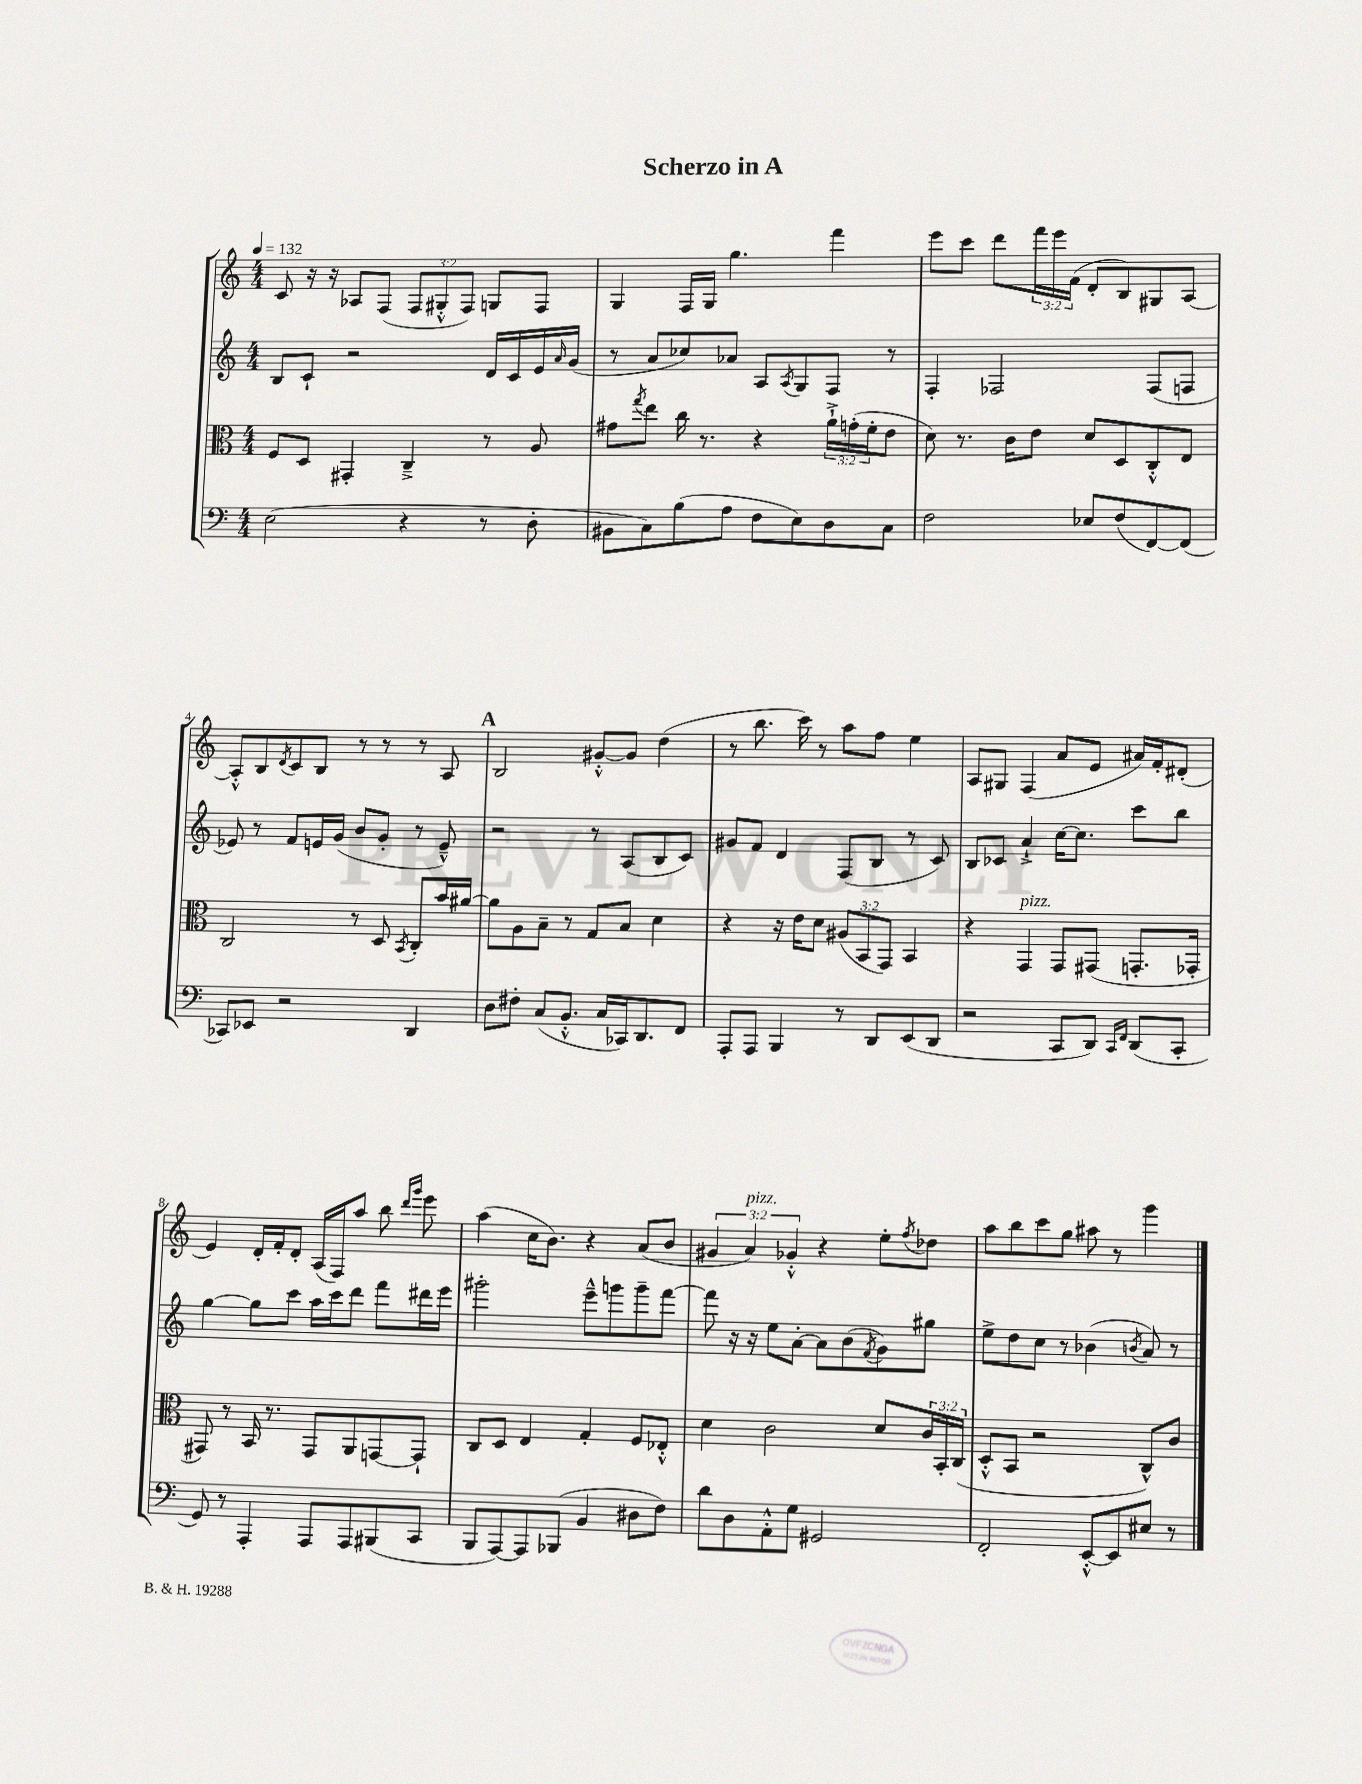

**kern	**kern	**kern	**kern
*staff4	*staff3	*staff2	*staff1
*clefF4	*clefC3	*clefG2	*clefG2
*k[]	*k[]	*k[]	*k[]
*M4/4	*M4/4	*M4/4	*M4/4
*MM132	*MM132	*MM132	*MM132
(2E	8F	8B	8c
.	8D	8c`	16r
.	.	.	16r
.	4GG#'	2r	8A-
.	.	.	(8F
4r	4C~^	.	12F
.	.	.	12G#'^^
.	.	.	12F)
8r	8r	16d	8G
.	.	16c	.
8D'	8A	16e	8F
.	.	16qqa	.
.	.	(16g	.
=	=	=	=
8BB#	8g#	8r	4G
.	8qgg	.	.
8C)	8ee	8a	.
(8B	16cc	8cc-)	16F
.	8.r	.	16G
8A	.	8a-	4.gg
8F	4r	8A	.
.	.	8qA	.
8E)	.	8G	.
8D	24a`^	8F	4fff
.	(24g'	.	.
.	24f'	.	.
8C	8e	8r	.
=	=	=	=
2F	8d)	4F'	8eee
.	8.r	.	8ccc
.	.	2F-	8ddd
.	16c	.	.
.	8e	.	24fff
.	.	.	24eee
.	.	.	(24f
8E-	8d	.	8d'
(8F	8D	.	8B)
[8FF)	8C'^^	(8F-	8G#
(8FF]	8E	8F	[8A
=	=	=	=
8CC-)	2C	8e-)	8A'^^]
8EE-	.	8r	8B
.	.	.	8qd
2r	.	8f	8c
.	.	16e	8B
.	.	(16g	.
.	8r	8b	8r
.	8D	8g'	8r
.	8qBB	.	.
4DD	8C'	8r	8r
.	16b	8e~^^)	8A
.	[16a#	.	.
=	=	=	=
8D	8a#]	2r	2B
8F#'	8A	.	.
(8C	8B~	.	.
8.BB'^^	8r	.	.
.	8G	8r	[8g#'^^
16C	.	.	.
16CC-)	8B	(8A	8g#]
8.DD	.	.	.
.	4d	8B	(4dd
8FF	.	8c)	.
=	=	=	=
8AAA'	4r	8g#	8r
8AAA	.	8f	8.bb
4BBB	16r	4d	.
.	16e	.	16ccc)
.	8d	.	8r
8r	(12A#	(8F	8aa
.	12BB	.	.
8DD	.	8B	8ff
.	12GG)	.	.
(8EE	4BB	8r	4ee
8DD	.	8c)	.
=	=	=	=
2r	4r	8B	8A
.	.	8c-	8G#
.	4GG	4a`^	(4F
8CC	8GG	[16cc	8a
.	.	8.cc]	.
8DD)	(8GG#	.	8e
16qqCC	.	.	.
16qqFF	.	.	.
(8DD	8.GG'	8ccc	16a#)
.	.	.	16f'
8CC'	.	8bb	(8d#'
.	16GG-'	.	.
=	=	=	=
8GG)	8GG#)	[4gg	4e)
8r	8r	.	.
4AAA'	16BB	8gg]	16d'
.	8.r	.	16f'
.	.	8ccc	8d'
8AAA	8GG#	16aa	(16A
.	.	16ccc	16F)
8AAA	8AA	8ddd	8aa
(8BBB#	[8GG	8fff	8bb
.	.	.	16qqddd
.	.	.	16qqggg
8CC	8GG`]	16ddd#	8eee
.	.	16eee	.
=	=	=	=
8BBB	8C	2ggg#'	(4aa
[8AAA)	8D	.	.
8AAA]	4E	.	16cc
.	.	.	8.b)
(8BBB-	.	.	.
4BB	4G'	8eee~^^	4r
.	.	8ggg	.
8D#	8F	8ggg~	(8a
8F)	8E-'^^	[8fff	8b
=	=	=	=
8d	4d	8fff]	6g#
8D	.	16r	.
.	.	.	6a)
.	.	16r	.
8AA'^^	2c	8ee	.
.	.	.	6g-'^^
8G	.	[8a'	.
2GG#	.	8a]	4r
.	.	(8b	.
.	.	8qf	.
.	8d	8g)	8ee'
.	.	.	8qff
.	24c	8gg#	8dd-
.	24BB'	.	.
.	(24C	.	.
=	=	=	=
2FF'	8D'^^	8ee^	8aa
.	8BB	8dd	8bb
.	2r	8cc	8ccc
.	.	8r	8gg
[8EE'^^	.	(4b-	8aa#
8EE]	.	.	8r
.	.	8qb	.
8E#	8C^^)	8a)	4ggg
8r	8c	8r	.
==	==	==	==
*-	*-	*-	*-
